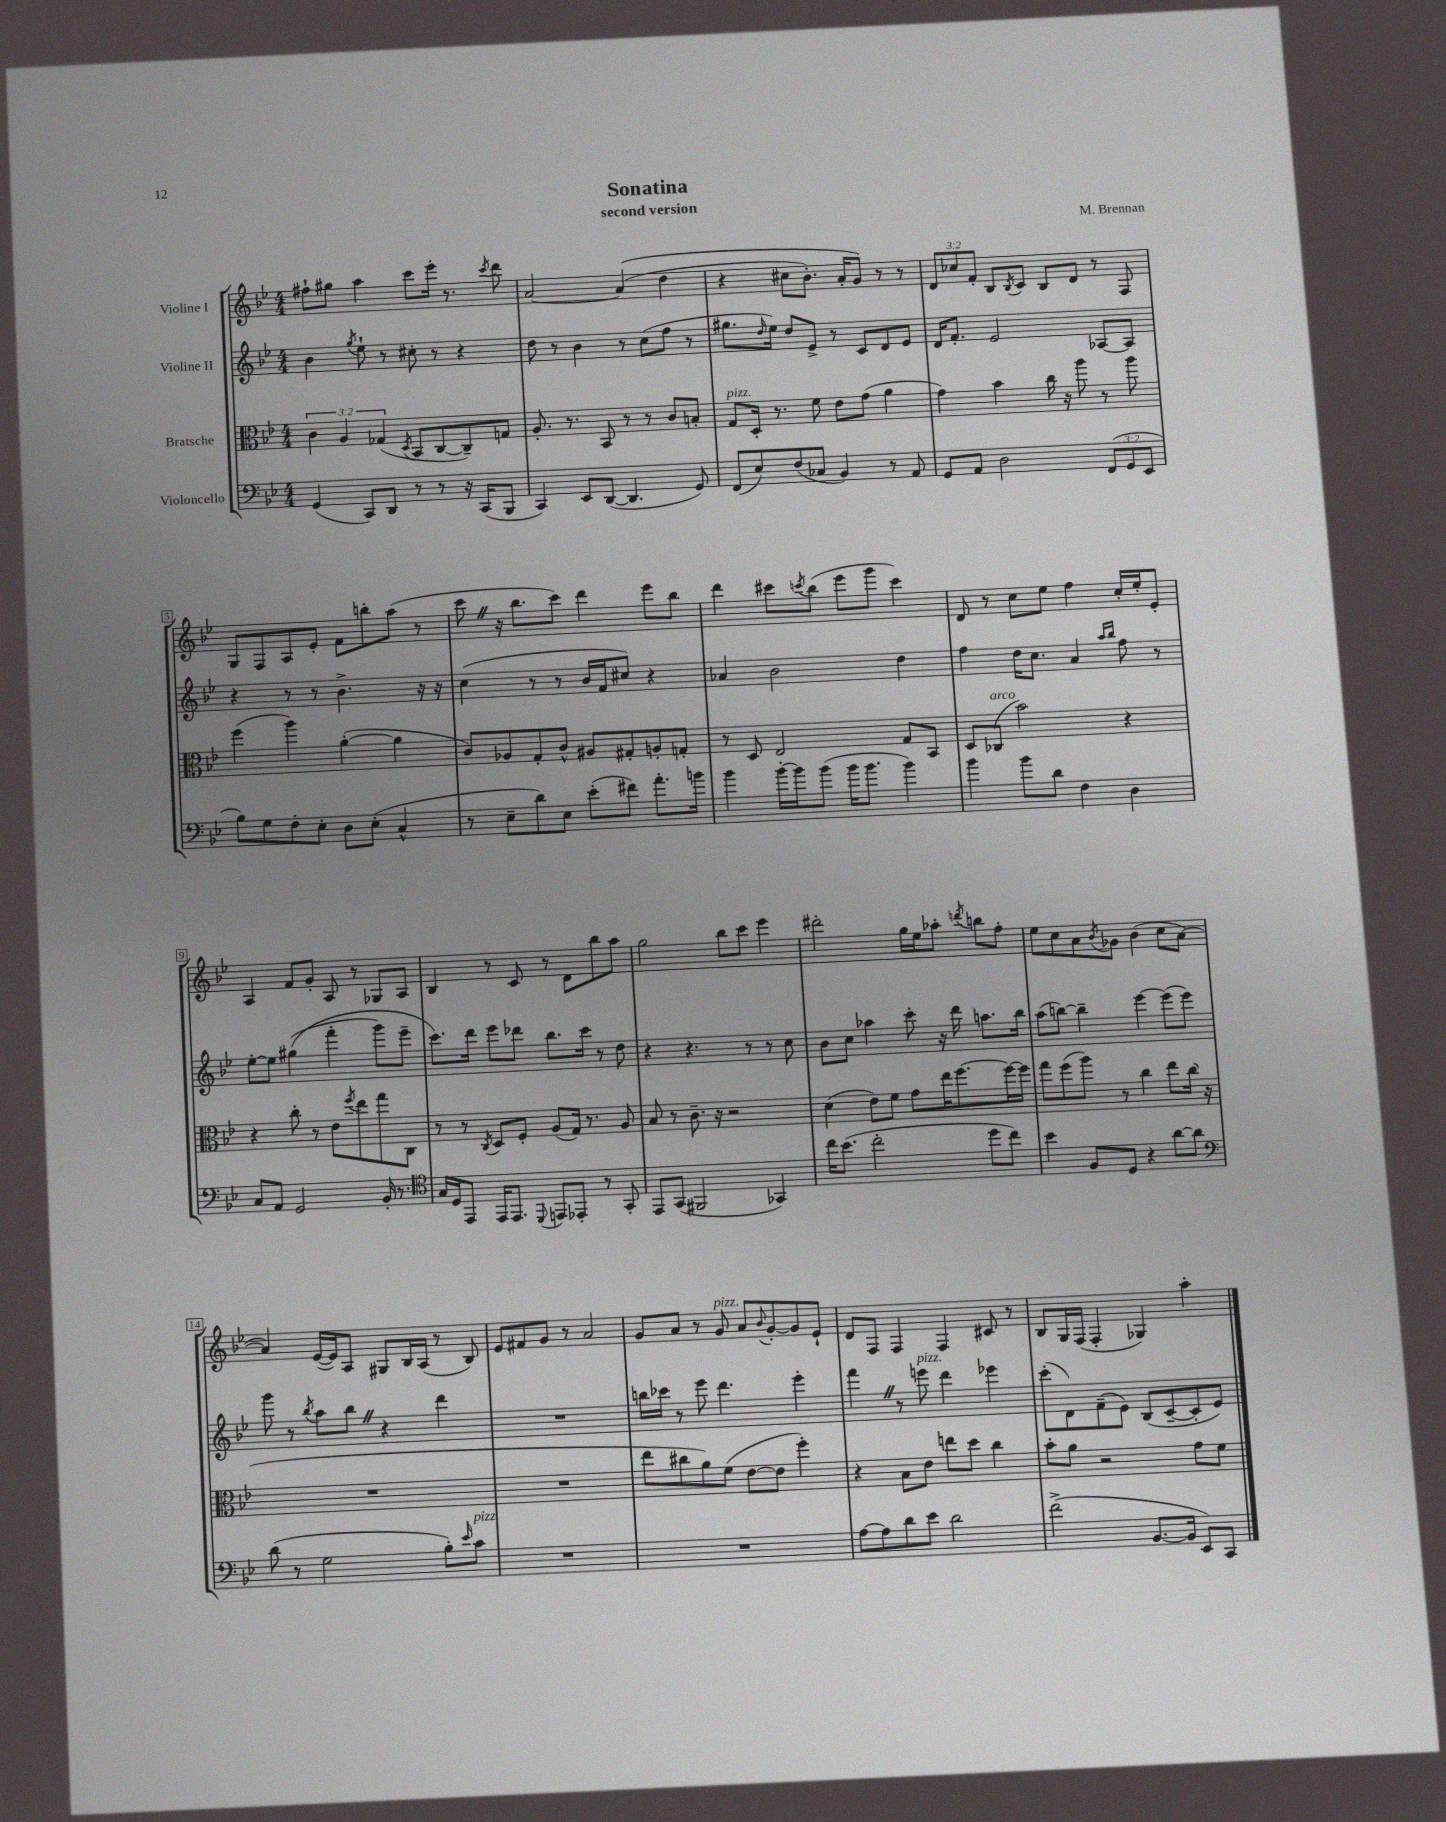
\header { title = "Sonatina" composer = "M. Brennan" subtitle = "second version" }
<<
\new StaffGroup <<
\new Staff = "s0" \with { instrumentName = "Violine I" } {
    \clef treble \key bes \major \numericTimeSignature \time 4/4 \override Staff.TupletNumber.text = #tuplet-number::calc-fraction-text
    fis''8-! gis''8 a''4 c'''8 ees'''16-. r8. \acciaccatura { c'''8 } d'''8 |
    a'2~ a'4(\( d''4 |
    r4 cis''8 bes'8.-.) a'16-. g'8\) r8 r8 |
    \tuplet 3/2 { d'8 ces''8 f'8-. } bes8 \acciaccatura { bes8 } c'8 bes8 d'8 r8 f8 |
    g8 f8 a8 ees'8-. f'8 b''8-. a''8( r8 |
    c'''8 \once \override BreathingSign.text = \markup { \musicglyph "scripts.caesura.straight" } \breathe r16 bes''8. c'''8) d'''4 ees'''8 bes''8 |
    d'''4 cis'''8 \acciaccatura { c'''8 } bes''8( ees'''8 g'''8 c'''4) |
    d'8 r8 c''8 ees''8 f''4 c''16-. ees''16-. ees'8-. |
    a4 f'8 g'8-. a8 r8 ges8 a8 |
    bes4 r8 c'8 r8 d'8 bes''8 a''8 |
    g''2 bes''8 c'''8 ees'''4 |
    dis'''2-. g''16 ees''16 aes''8-. \acciaccatura { d'''8 } b''8 f''8-. |
    ees''8 c''8 a'8 \acciaccatura { bes'8 } ges'8 bes'4( c''8 a'8~ |
    a'4) ees'16~( ees'16) a8 gis8 bes16 a16( r8 bes8) |
    ees'8 fis'8 g'8 r8 a'2 |
    g'8 a'8 r8 g'8^\markup { \italic "pizz." } a'8 \appoggiatura { bes'8 } g'8~-. g'8 ees'8-! |
    d'8 f8 f4 f4 cis'8 r8 |
    bes8 g16 f16( f4-. ges4) a''4-. \bar "|." |
}
\new Staff = "s1" \with { instrumentName = "Violine II" } {
    \clef treble \key bes \major \numericTimeSignature \time 4/4
    bes'4 \acciaccatura { g''8 } ees''8-! r8 cis''8-. r8 r4 |
    d''8 r8 bes'4 r8 c''8( f''8 r8 |
    gis''8. \grace { d''16 } ees''16) d''8 ees'8-> r8 c'8 d'8 ees'8 |
    d'16 f'8.-. ees'2 aes8~ aes8 |
    r4 r8 r8 bes'4.-> r16 r16 |
    c''4( r8 r8 bes'16 f'16 cis''8) r4 |
    aes'4 bes'2 d''4 |
    f''4 d''16 c''8. a'4 \grace { a''16 bes''16 } f''8 r8 |
    ees''8~-. ees''8 gis''4(\( f'''4-. g'''8) ees'''8-- |
    c'''8.\) d'''16 ees'''8 des'''8 bes''8. c'''16 r8 d''8 |
    r4 r4. r8 r8 c''8 |
    bes'8 c''8 aes''4 c'''8-. r16 d'''16 a''8. bes''16 |
    a''8( b''8~) b''4-- ees'''4~ ees'''8( ees'''8) |
    g'''8 r8 \acciaccatura { bes''8 } a''8 bes''8 \once \override BreathingSign.text = \markup { \musicglyph "scripts.caesura.straight" } \breathe r4 d'''4 |
    R1 |
    b''16 ces'''16 r8 ees'''8 d'''4. ees'''4-. |
    f'''4 \once \override BreathingSign.text = \markup { \musicglyph "scripts.caesura.straight" } \breathe r8 e'''8^\markup { \italic "pizz." } d'''4 ees'''4 |
    c'''8-.( d'8) f'8--( ees'8) bes8( c'8~-- c'8-. ees'8) \bar "|." |
}
\new Staff = "s2" \with { instrumentName = "Bratsche" } {
    \clef alto \key bes \major \numericTimeSignature \time 4/4 \override Staff.TupletNumber.text = #tuplet-number::calc-fraction-text
    \tuplet 3/2 { c'4 a4 ges4( } \acciaccatura { d8 } bes,8 c8~ c8--) g8 |
    a8.-. r8. bes,8 r8 r8 c'8 b8-. |
    g8^\markup { \italic "pizz." } d16-. r8. f'8 ees'8 g'8( a'4 |
    g'4) bes'4 c''16 r16 a''8 r8 a''8 |
    f''4( a''4) a'4~-.( a'4 |
    c'8) aes8 g8-. c'8-^ ais8 gis8-. a8-. g8-. |
    r8 d8 ees2 g8 bes,8 |
    d8 ces8^\markup { \italic "arco" }( bes'2) r4 |
    r4 c''8-. r8 ees'8 \acciaccatura { f''8 } ees''8 g''8 c8 |
    r8 r8 \acciaccatura { c8 } d8 f8-. a8( g16) r8. a8 |
    bes8 r8 c'8.-- r16 r2 |
    d'4( ees'8) f'8 g'8 ees''16 f''8.~ f''16~ f''16 |
    g''8 f''8( a''8) r8 c''4 ees''8 c''16( r16 |
    R1 |
    R1 |
    ees''8 cis''8 a'8) f'8( ees'8~ ees'8 f''4-.) |
    r4 bes8 ees'8 e''8 d''8 c''4 |
    bes'8-. a'8 r2 g'8 f'8 \bar "|." |
}
\new Staff = "s3" \with { instrumentName = "Violoncello" } {
    \clef bass \key bes \major \numericTimeSignature \time 4/4 \override Staff.TupletNumber.text = #tuplet-number::calc-fraction-text
    g,4( c,8) d,8 r8 r8 r16 c,16( bes,,8 |
    c,4) ees,8 d,8~( d,4. g,8) |
    f,8( ees8) f8( ces8 bes,4) r8 a,8 |
    g,8 a,8 d2 \tuplet 3/2 { f,8( g,8 ees,8 } |
    bes8) g8 f8-. ees8-. d8 ees8-.( c4-^ |
    r8 ees8-- d'8) ees8 ees'8-.( fis'8) a'8.-. b'16 |
    bes'4 bes'16~-. bes'16 bes'8( bes'16 bes'8. bes'4) |
    bes'4 bes'8 d'8 f4 d4 |
    c8 a,8 g,2 bes,16-. r8. |
    \clef tenor g16 d16 ees,8 ees,16 ees,8. \appoggiatura { d,8 } e,8 ees,8-. r8 g,8-. |
    ees,8 g,8( fis,2 ges,4) |
    c''16 bes'8.( c''2-. d''8 c''8) |
    bes'4 f8 d8 r4 a'8~ a'8 |
    \clef bass d'8( r8 g2 bes8-.) \grace { ees'16 } c'8^\markup { \italic "pizz." } |
    R1 |
    R1 |
    a8~ a8 d'8 ees'8 d'2 |
    f'2->( bes,8.~ bes,16 ees,8) c,8 \bar "|." |
}
>>
>>
\layout { \context { \Score \override BarNumber.stencil = #(make-stencil-boxer 0.1 0.3 ly:text-interface::print) } }
